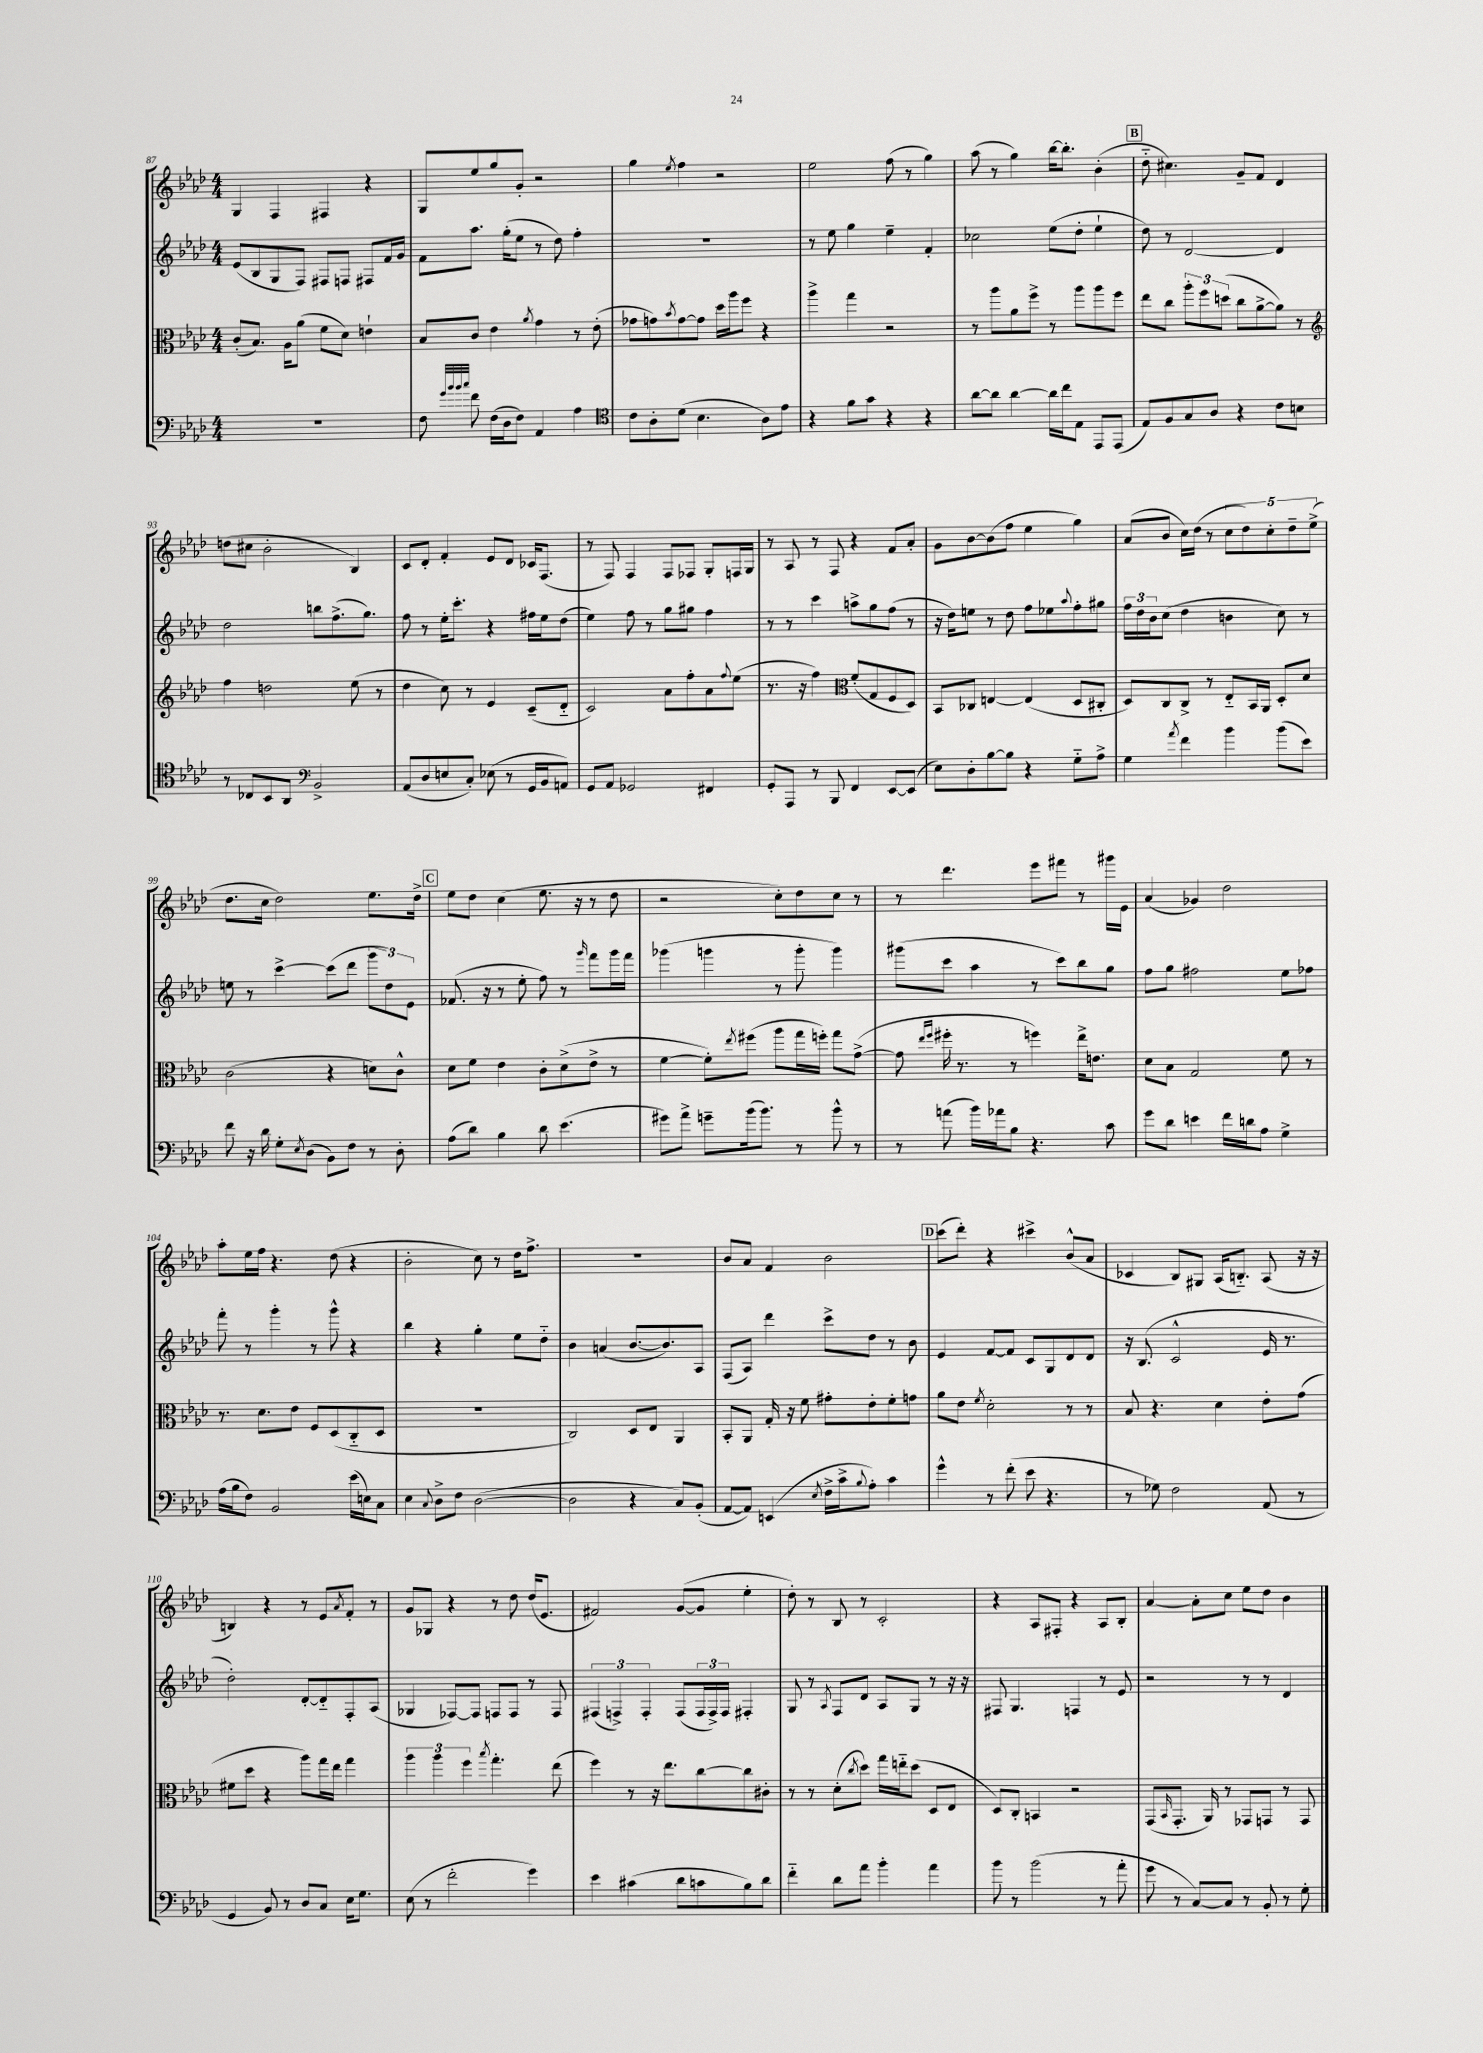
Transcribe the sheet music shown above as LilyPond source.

<<
\new StaffGroup <<
\new Staff = "s0" {
    \clef treble \key aes \major \numericTimeSignature \time 4/4
    g4 f4 fis4 r4 |
    g8 ees''8 g''8 g'8-. r2 |
    g''4 \acciaccatura { ees''8 } f''4 r2 |
    ees''2 f''8( r8 g''4) |
    aes''8( r8 g''4) bes''16~ bes''8.-. bes'4-.( |
    \mark \markup { \box "B" } des''8-_ cis''4.) g'8-- f'8 des'4 |
    d''8( cis''8 bes'2-. bes4) |
    c'8 des'8-. f'4-. ees'8 des'8 ces'16 f8.( |
    r8 f8) f4 f8 fes8 g8-. f16 g16 |
    r8 aes8 r8 f8 r4 f'8 aes'8-. |
    g'8 bes'8~ bes'8( f''8 ees''4 g''4) |
    aes'8( bes'8 c''16) des''16( r8 \tuplet 5/4 { c''8 des''8) c''8-. des''8-- ees''8->( } |
    des''8. c''16 des''2) ees''8. des''16-> |
    \mark \markup { \box "C" } ees''8 des''8 c''4( ees''8. r16 r8 des''8 |
    r2 c''8-.) des''8 c''8 r8 |
    r8 des'''4. ees'''8 fis'''8 r8 gis'''16 ees'16 |
    aes'4( ges'4) des''2 |
    aes''8-. ees''16 f''16 r4. des''8( r4 |
    bes'2-. c''8) r8 des''16 f''8.-> |
    R1 |
    bes'8 aes'8 f'4 bes'2 |
    \mark \markup { \box "D" } c'''8( des'''8-.) r4 cis'''4-> bes'8-^( aes'8 |
    ces'4 bes8) gis8 aes16( b8.-_) aes8( r16 r16 |
    b4) r4 r8 ees'8 \acciaccatura { aes'8 } f'8-. r8 |
    g'8 ges8 r4 r8 des''8 des''16( ees'8. |
    fis'2) g'8~( g'8 ees''4-. |
    des''8-.) r8 bes8 r8 c'2-. |
    r4 aes8 fis8-. r4 aes8 bes8-. |
    aes'4~ aes'8-. c''8 ees''8 des''8 bes'4 \bar "|." |
}
\new Staff = "s1" {
    \clef treble \key aes \major \numericTimeSignature \time 4/4
    ees'8( bes8 g8 f8) fis8 f8 fis8 f'16 g'16 |
    f'8 aes''8. g''16-.( ees''8 r8 des''8) f''4-. |
    R1 |
    r8 ees''8 g''4 ees''4-- f'4-. |
    ces''2 ees''8( des''8-. ees''4-! |
    \mark \markup { \box "B" } des''8) r8 des'2~ des'4 |
    des''2 b''8 f''8.->( g''8.) |
    f''8 r8 ees''16-. c'''8.-. r4 fis''16 ees''16 des''8( |
    ees''4) f''8 r8 g''8 gis''8 f''4 |
    r8 r8 c'''4 a''8-> g''8 f''8( r8 |
    r16 des''16) e''8 r8 des''8 f''8 ees''8 \appoggiatura { aes''8 } f''8-. gis''8 |
    \tuplet 3/2 { f''16 des''16 bes'16 } c''8( des''4 b'4 c''8) r8 |
    e''8 r8 c'''4~-> c'''8( des'''8 \tuplet 3/2 { g'''8 des''8) ees'8 } |
    \mark \markup { \box "C" } fes'8.( r16 r8 ees''8-. f''8) r8 \grace { g'''16 } f'''8 g'''16 f'''16 |
    ges'''4( g'''4 r8 g'''8-. g'''4) |
    gis'''8( c'''8 aes''4 r8 c'''8) bes''8 g''8 |
    f''8 g''8 fis''2 ees''8 fes''8 |
    f'''8-. r8 g'''4-. r8 g'''8-^ r4 |
    bes''4 r4 g''4-. ees''8 des''8-_ |
    bes'4 a'4( bes'8.~ bes'8.) aes8 |
    f8( aes8) des'''4 c'''8-> des''8 r8 bes'8 |
    \mark \markup { \box "D" } ees'4 f'8~ f'8 c'8 g8 des'8 des'8 |
    r16 bes8.( c'2-^ ees'16 r8. |
    des''2-.) des'8~-. des'8-_ f8-. aes8( |
    ges4 fes8~) fes8 f8 f8 r8 f8 |
    \tuplet 3/2 { fis4( f4->) f4-. } f8( \tuplet 3/2 { f16 f16->) f16 } fis4-. |
    g8 r8 \acciaccatura { aes8 } f8 des'8 aes8 g8 r8 r16 r16 |
    fis8 g4. f4 r8 ees'8 |
    r2 r8 r8 des'4 \bar "|." |
}
\new Staff = "s2" {
    \clef alto \key aes \major \numericTimeSignature \time 4/4
    c'8-.( bes8.) aes16 aes'8( f'8 des'8) e'4-! |
    bes8 c'8 ees'4 \acciaccatura { aes'8 } g'4 r8 ees'8-.( |
    ges'8 g'8) \acciaccatura { bes'8 } g'8~ g'8 des''16 aes''16 f''8 r4 |
    aes''4-> g''4 r2 |
    r8 aes''8 aes'8 f''8-> r8 aes''8 aes''8 f''8 |
    \mark \markup { \box "B" } ees''8 c''8 \tuplet 3/2 { aes''8-. f''8 d''8( } c''8 aes'8~-> aes'8) r8 |
    \clef treble f''4 d''2 ees''8( r8 |
    des''4 c''8) r8 ees'4 c'8--( des'8-_ |
    c'2) aes'8 f''8-. aes'8 \appoggiatura { f''8 } ees''8( |
    r8. r16 f''4) \clef alto f'8-.( g8 f8 des8) |
    bes,8 ces8 e4~ e4( des8 cis8-. |
    des8) c8 c8-> r8 ees8-_ bes,16 aes,16 des8-. des'8 |
    c'2( r4 d'8) c'8-^ |
    \mark \markup { \box "C" } des'8 f'8 ees'4 c'8-. des'8->( ees'8-> r8 |
    f'4~ f'8-.) \acciaccatura { ees''8 } fis''8( aes''8 g''16 f''16-.) g''8 g'8~->( |
    g'8 \grace { ees''16 f''16 } fis''16-. r8. r8 f''4) ees''16-> e'8. |
    des'8 bes8 g2 f'8 r8 |
    r8. des'8. ees'8 f8 des8( c8-_ des8 |
    R1 |
    c2) des8 ees8 aes,4 |
    bes,8-. aes,8 g16-. r16 f'8 gis'8-. ees'8-. f'8-. g'8 |
    \mark \markup { \box "D" } aes'8 ees'8 \acciaccatura { f'8 } des'2-. r8 r8 |
    bes8 r4. des'4 ees'8-. g'8( |
    fis'8 des''8 r4 aes''8) g''16 ees''16 g''4 |
    \tuplet 3/2 { aes''4 aes''4 f''4 } \acciaccatura { bes''8 } g''4.-. ees''8( |
    f''4) r8 r16 ees''8. c''8~ c''8 cis'8-. |
    r8 r8 des'8-.( \acciaccatura { c''8 } des''8) g''16 e''16-_ des''8( des8 ees8 |
    des8) c8-. b,4 r2 |
    g,8( \grace { bes,16 } g,8.-. aes,16) r8 ges,8 g,8 r8 g,8 \bar "|." |
}
\new Staff = "s3" {
    \clef bass \key aes \major \numericTimeSignature \time 4/4
    R1 |
    f8 \grace { g'32 bes'32 bes'32 c''32 } f'8 f16( des16 f8) aes,4 aes4 |
    \clef tenor c'8 aes8-. des'8( bes4. aes8) ees'8 |
    r4 f'8 g'8 r4 r4 |
    aes'8~ aes'8 aes'4~ aes'16 c''16 ees8 ees,8 ees,8( |
    \mark \markup { \box "B" } ees8) f8 g8 aes8 r4 c'8 b8 |
    r8 ces8 bes,8 aes,8 \clef bass bes,2-> |
    aes,8( des8 e8 c8-.) ees8( r8 g,16 bes,16 a,8) |
    g,8 aes,8 ges,2 fis,4 |
    g,8-. aes,,8 r8 bes,,8 f,4 ees,8~ ees,8( |
    ees8) des8-. bes8~ bes8 r4 g8-_ aes8-> |
    g4 \acciaccatura { aes'8 } f'4 bes'4 bes'8( ees'8) |
    f'8 r16 des'16 g8-. \acciaccatura { ees8 } des8( bes,8) f8 r8 des8-. |
    \mark \markup { \box "C" } aes8( des'8) bes4 des'8 ees'4.( |
    gis'8) aes'8-> g'8-- bes'16( bes'8.) r8 bes'8-^ r8 |
    r8 a'8( bes'16) aes'16 bes8 r4. c'8 |
    g'8 des'8 e'4 f'16 d'16 aes8 g4-> |
    aes16( bes16 f8) bes,2 ees'16( e16) c8 |
    ees4 \appoggiatura { c8 } des8-> f8 des2~( |
    des2 r4 c8) bes,8-.( |
    aes,8~ aes,8) e,4( \acciaccatura { ees8 } f16-> c'16-> \appoggiatura { bes8 } aes8-.) c'4 |
    \mark \markup { \box "D" } g'4-^ r8 f'8-.( ees'8 r4. |
    r8 ges8) f2 aes,8( r8 |
    g,4 bes,8) r8 des8 c8 ees16 g8. |
    ees8( r8 f'2-. g'4) |
    ees'4 cis'4( des'8 c'8 bes8) des'8 |
    f'4-_ des'8 aes'8 bes'4-. aes'4 |
    bes'8 r8 bes'2( r8 aes'8-. |
    g'8 r8 c8~) c8 r8 bes,8-. r8 g8-. \bar "|." |
}
>>
>>
\layout { \context { \Score currentBarNumber = #87 } }
